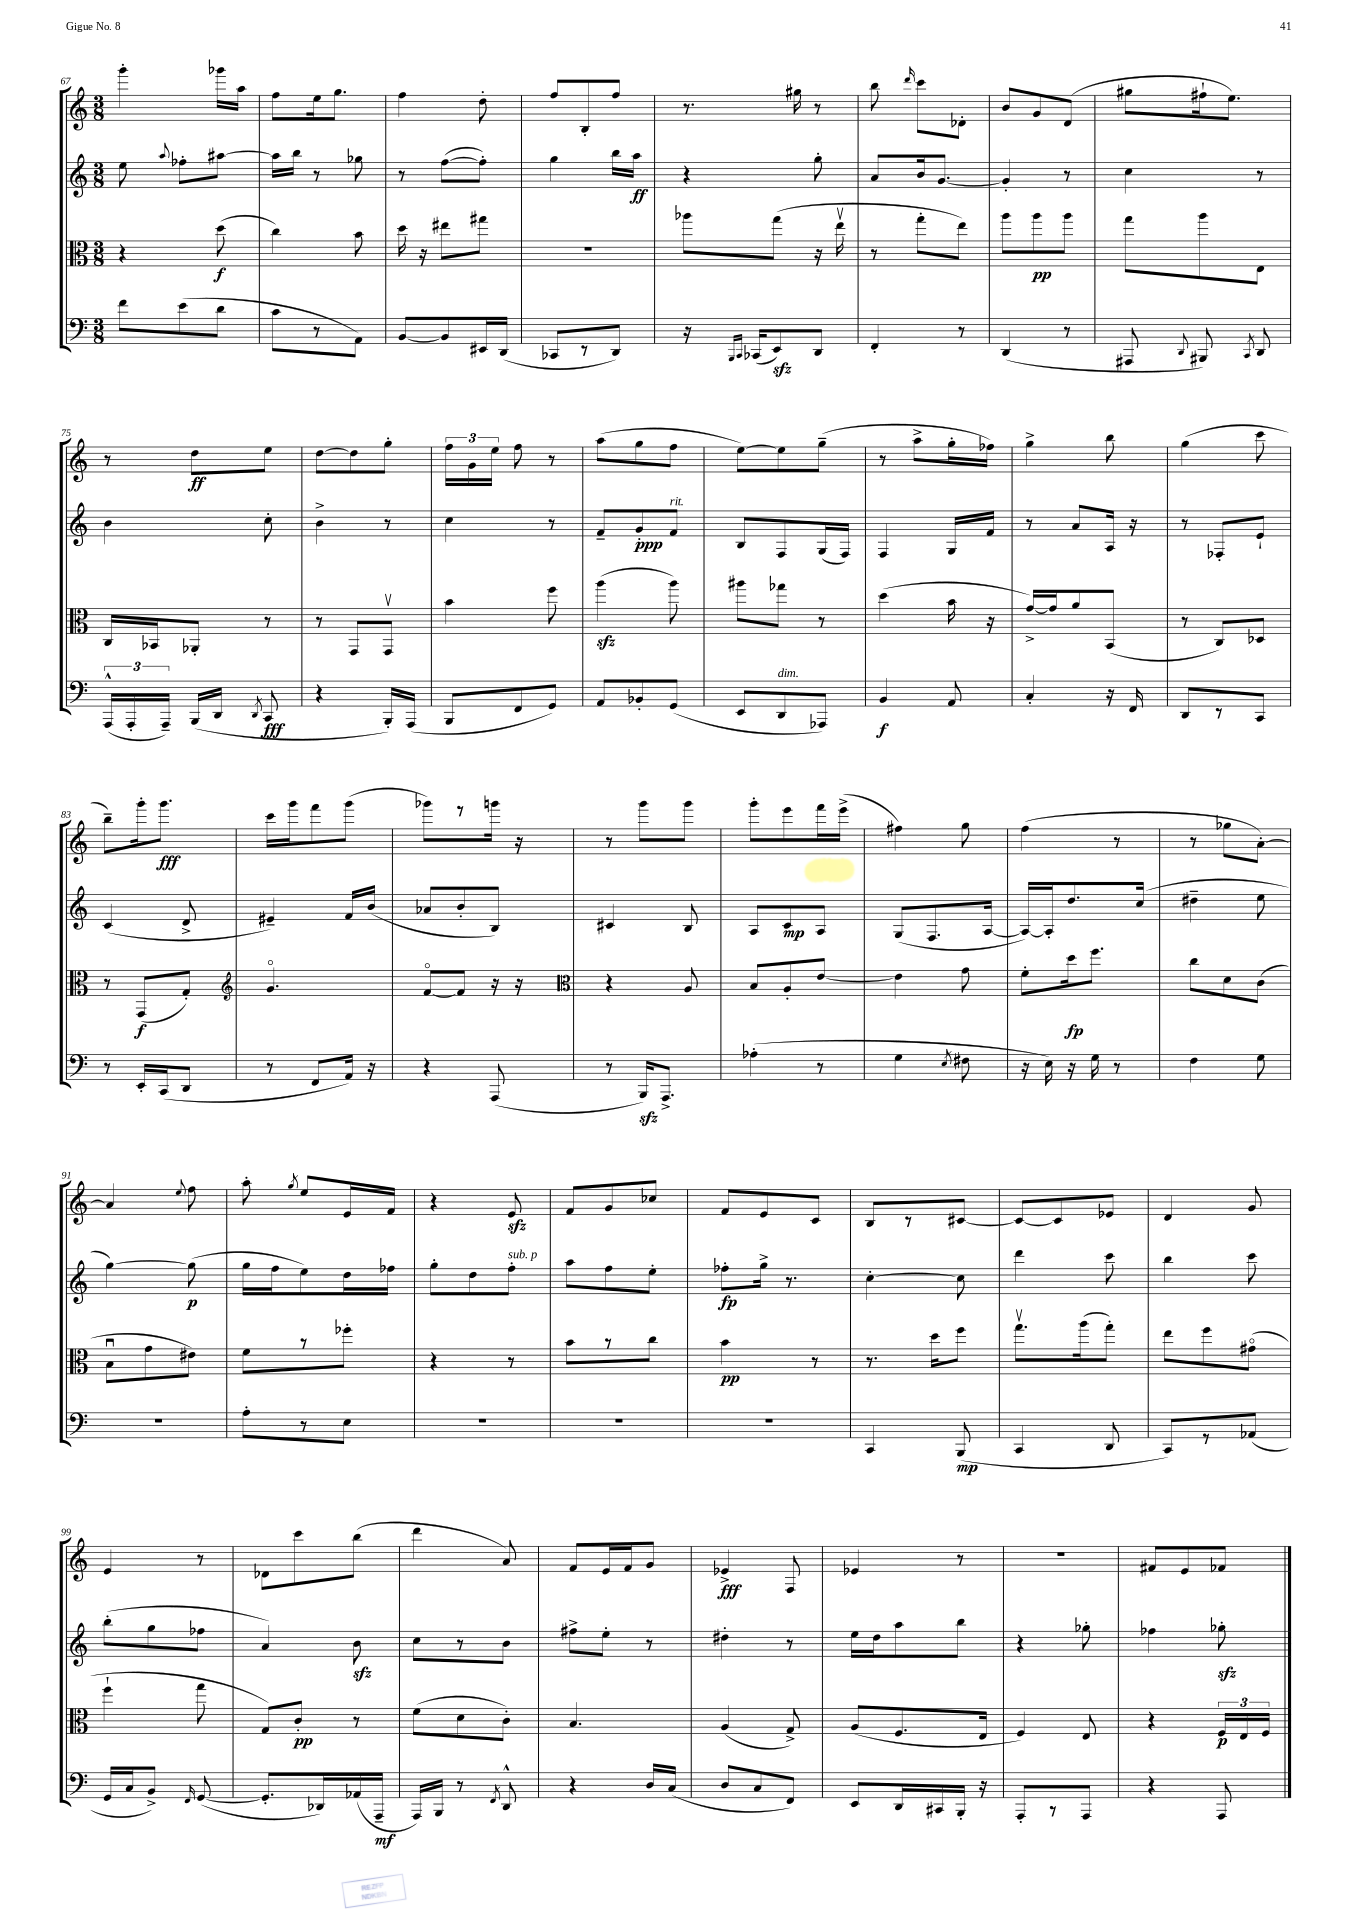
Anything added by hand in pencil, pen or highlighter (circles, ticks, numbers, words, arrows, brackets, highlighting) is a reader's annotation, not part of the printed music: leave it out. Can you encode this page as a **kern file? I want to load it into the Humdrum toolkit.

**kern	**dynam	**kern	**dynam	**kern	**dynam	**kern	**dynam
*part4	*part4	*part3	*part3	*part2	*part2	*part1	*part1
*staff4	*staff4	*staff3	*staff3	*staff2	*staff2	*staff1	*staff1
*clefF4	*	*clefC3	*	*clefG2	*	*clefG2	*
*k[]	*	*k[]	*	*k[]	*	*k[]	*
*M3/8	*	*M3/8	*	*M3/8	*	*M3/8	*
=67	=67	=67	=67	=67	=67	=67	=67
8f\L	.	4r	.	8ee\	.	4ggg'\	.
.	.	.	.	8qqaa/	.	.	.
(8e\	.	.	.	8ff-X'\L	.	.	.
8d\J	.	(8dd\	f	[8aa#X\J	.	16ggg-X\LL	.
.	.	.	.	.	.	16aa\JJ	.
=68	=68	=68	=68	=68	=68	=68	=68
8c\L	.	4cc\)	.	16aa#\LL]	.	8ff\L	.
.	.	.	.	16bb\JJ	.	.	.
8r	.	.	.	8r	.	16ee\k	.
.	.	.	.	.	.	8.gg\J	.
8AA\J)	.	8b\	.	8gg-X\	.	.	.
=69	=69	=69	=69	=69	=69	=69	=69
[8BB/L	.	16dd\	.	8r	.	4ff\	.
.	.	16r	.	.	.	.	.
8BB/]	.	8ee#X\L	.	([8ff\L	.	.	.
16EE#X/L	.	8gg#X\J	.	8ff'\J])	.	8dd'\	.
(16DD/JJ	.	.	.	.	.	.	.
=70	=70	=70	=70	=70	=70	=70	=70
8CC-X/L	.	4.r	.	4gg\	.	8ff/L	.
8r	.	.	.	.	.	8B'/	.
8DD/J)	.	.	.	16bb\LL	.	8ff/J	.
.	.	.	.	16aa\JJ	ff	.	.
=71	=71	=71	=71	=71	=71	=71	=71
16r	.	8aa-X\L	.	4r	.	8.r	.
16qqBBB/LL	.	.	.	.	.	.	.
16qqCC/JJ	.	.	.	.	.	.	.
(16CC-X/KL	.	.	.	.	.	.	.
8EEzz/)	.	(8gg\J	.	.	.	.	.
.	.	.	.	.	.	16gg#X\	.
8DD/J	.	16r	.	8gg'\	.	8r	.
.	.	16eev\	.	.	.	.	.
=72	=72	=72	=72	=72	=72	=72	=72
4FF'/	.	8r	.	8a/L	.	8bb\	.
.	.	.	.	.	.	16qqddd/	.
.	.	8gg'\L	.	16b/k	.	8ccc\L	.
.	.	.	.	[8.g/J	.	.	.
8r	.	8ee\J)	.	.	.	8d-X'\J	.
=73	=73	=73	=73	=73	=73	=73	=73
(4DD/	.	8aa\L	.	4g'/]	.	8b/L	.
.	.	8aa\	pp	.	.	8g/	.
8r	.	8aa\J	.	8r	.	(8d/J	.
=74	=74	=74	=74	=74	=74	=74	=74
8AAA#X/	.	8gg\L	.	4cc\	.	8gg#X\L	.
8qqDD/	.	.	.	.	.	.	.
8BBB#X/)	.	8aa\	.	.	.	16ff#X`\k	.
.	.	.	.	.	.	8.ee\J)	.
8qCC/	.	.	.	.	.	.	.
8DD/	.	8E\J	.	8r	.	.	.
!!LO:LB:g=z
=75	=75	=75	=75	=75	=75	=75	=75
(24AAA^^/LL	.	16C/LL	.	4b\	.	8r	.
24AAA'/	.	.	.	.	.	.	.
.	.	16BB-X/J	.	.	.	.	.
24AAA~/JJ)	.	.	.	.	.	.	.
(16BBB/LL	.	8AA-X'/J	.	.	.	8dd\L	ff
16DD/JJ	.	.	.	.	.	.	.
8qDD/	.	.	.	.	.	.	.
8CC/	fff	8r	.	8cc'\	.	8ee\J	.
=76	=76	=76	=76	=76	=76	=76	=76
4r	.	8r	.	4b^\	.	[8dd\L	.
.	.	8GG/L	.	.	.	8dd\]	.
16BBB'/LL)	.	8GGv/J	.	8r	.	8gg'\J	.
(16AAA/JJ	.	.	.	.	.	.	.
=77	=77	=77	=77	=77	=77	=77	=77
8BBB/L	.	4b\	.	4cc\	.	24ff\LL	.
.	.	.	.	.	.	24g\	.
.	.	.	.	.	.	24ee\JJ	.
8FF/	.	.	.	.	.	8ff\	.
8GG/J)	.	8ff\	.	8r	.	8r	.
=78	=78	=78	=78	=78	=78	=78	=78
8AA/L	.	(4aazz\	.	8f~/L	.	(8aa\L	.
8BB-X'/	.	.	.	8g'/	ppp	8gg\	.
!	!	!	!	!LO:TX:a:i:t=rit.	!	!	!
(8GG/J	.	8aa\)	.	8f/J	.	8ff\J	.
=79	=79	=79	=79	=79	=79	=79	=79
8EE/L	.	8aa#X\L	.	8B/L	.	[8ee\L)	.
!LO:TX:a:i:t=dim.	!	!	!	!	!	!	!
8DD/	.	8gg-X\J	.	8F/	.	8ee\]	.
8AAA-X/J)	.	8r	.	(16G/L	.	(8gg~\J	.
.	.	.	.	16F/JJ)	.	.	.
=80	=80	=80	=80	=80	=80	=80	=80
4BB/	f	(4dd\	.	4F/	.	8r	.
.	.	.	.	.	.	8aa^\L	.
8AA/	.	16b\	.	16G/LL	.	16gg'\L	.
.	.	16r	.	16f/JJ	.	16ff-X\JJ)	.
=81	=81	=81	=81	=81	=81	=81	=81
4C'/	.	[16g^/LL)	.	8r	.	4gg^\	.
.	.	16g/J]	.	.	.	.	.
.	.	8a/	.	8a/L	.	.	.
16r	.	(8BB/J	.	16A/Jk	.	8bb\	.
16FF/	.	.	.	16r	.	.	.
=82	=82	=82	=82	=82	=82	=82	=82
8DD/L	.	8r	.	8r	.	(4gg\	.
8r	.	8C/L)	.	8F-X'/L	.	.	.
8CC/J	.	8D-X/J	.	8e`/J	.	8ccc\	.
!!LO:LB:g=z
=83	=83	=83	=83	=83	=83	=83	=83
8r	.	8r	.	(4c/	.	8bb~\L)	.
16EE'/LL	.	(8GG/L	f	.	.	16ggg'\k	.
(16CC/J	.	.	.	.	.	8.ggg\J	fff
8DD/J	.	8G'/J)	.	8d^/	.	.	.
=84	=84	=84	=84	=84	=84	=84	=84
*	*	*clefG2	*	*	*	*	*
8r	.	4.g/	.	4e#X~/)	.	16ccc\LL	.
.	.	.	.	.	.	16ggg\J	.
8FF/L	.	.	.	.	.	8fff\	.
16AA/Jk)	.	.	.	16f/LL	.	(8ggg\J	.
16r	.	.	.	(16b/JJ	.	.	.
=85	=85	=85	=85	=85	=85	=85	=85
4r	.	[8f/L	.	8a-X/L	.	8ggg-X\L)	.
.	.	8f/J]	.	8b'/	.	8r	.
(8AAA/	.	16r	.	8B/J)	.	16gggn\Jk	.
.	.	16r	.	.	.	16r	.
=86	=86	=86	=86	=86	=86	=86	=86
*	*	*clefC3	*	*	*	*	*
8r	.	4r	.	4c#X/	.	8r	.
16BBBzz/KL)	.	.	.	.	.	8ggg\L	.
8.AAA^/J	.	.	.	.	.	.	.
.	.	8A/	.	8B/	.	8ggg\J	.
=87	=87	=87	=87	=87	=87	=87	=87
(4A-X'\	.	8B/L	.	8A/L	.	8ggg'\L	.
.	.	8A'/	.	8c/	mp	8eee\	.
8r	.	[8e/J	.	8A/J	.	16fff\L	.
.	.	.	.	.	.	(16eee^\JJ	.
=88	=88	=88	=88	=88	=88	=88	=88
4G\	.	4e\]	.	(8G/L	.	4ff#X\)	.
.	.	.	.	8.F/	.	.	.
8qE/	.	.	.	.	.	.	.
8F#X\	.	8g\	.	.	.	8gg\	.
.	.	.	.	[16A/Jk	.	.	.
=89	=89	=89	=89	=89	=89	=89	=89
16r	.	8f'\L	.	16A/LL_)	.	(4ff\	.
16E\)	.	.	.	16A'/J]	.	.	.
16r	.	16dd\k	fp	8.dd/	.	.	.
16G\	.	8.ff\J	.	.	.	.	.
8r	.	.	.	.	.	8r	.
.	.	.	.	(16cc/Jk	.	.	.
=90	=90	=90	=90	=90	=90	=90	=90
4F\	.	8cc\L	.	4dd#X~\	.	8r	.
.	.	8d\	.	.	.	8gg-X\L	.
8G\	.	(8c\J	.	8ee\	.	[8a'\J)	.
!!LO:LB:g=z
=91	=91	=91	=91	=91	=91	=91	=91
4.r	.	8Bu\L	.	[4gg\)	.	4a/]	.
.	.	8g\	.	.	.	.	.
.	.	.	.	.	.	8qqee/	.
.	.	8e#X\J)	.	(8gg\]	p	8ff\	.
=92	=92	=92	=92	=92	=92	=92	=92
8A'\L	.	8f\L	.	16gg\LL	.	8aa'\	.
.	.	.	.	16ff\J	.	.	.
.	.	.	.	.	.	8qgg/	.
8r	.	8r	.	8ee\)	.	8ee/L	.
8E\J	.	8ff-X'\J	.	16dd\L	.	16e/L	.
.	.	.	.	16ff-X\JJ	.	16f/JJ	.
=93	=93	=93	=93	=93	=93	=93	=93
4.r	.	4r	.	8gg'\L	.	4r	.
.	.	.	.	8dd\	.	.	.
!	!	!	!	!LO:TX:a:i:t=sub. p	!	!	!
.	.	8r	.	8ff'\J	.	8ezz/	.
=94	=94	=94	=94	=94	=94	=94	=94
4.r	.	8b\L	.	8aa\L	.	8f/L	.
.	.	8r	.	8ff\	.	8g/	.
.	.	8cc\J	.	8ee'\J	.	8cc-X/J	.
=95	=95	=95	=95	=95	=95	=95	=95
4.r	.	4b\	pp	8ff-X'\L	fp	8f/L	.
.	.	.	.	16gg^\Jk	.	8e/	.
.	.	.	.	8.r	.	.	.
.	.	8r	.	.	.	8c/J	.
=96	=96	=96	=96	=96	=96	=96	=96
4CC/	.	8.r	.	[4cc'\	.	8B/L	.
.	.	.	.	.	.	8r	.
.	.	16dd\KL	.	.	.	.	.
(8BBB/	mp	8ff\J	.	8cc\]	.	[8c#X/J	.
=97	=97	=97	=97	=97	=97	=97	=97
4CC/	.	8.ggv\L	.	4ddd\	.	8c#/L_	.
.	.	.	.	.	.	8c#/]	.
.	.	(16aa\k	.	.	.	.	.
8DD/	.	8gg'\J)	.	8ccc\	.	8e-X/J	.
=98	=98	=98	=98	=98	=98	=98	=98
8CC/L)	.	8ee\L	.	4bb\	.	4d/	.
8r	.	8ff\	.	.	.	.	.
(8AA-X/J	.	(8g#X\J	.	8ccc\	.	8g/	.
!!LO:LB:g=z
=99	=99	=99	=99	=99	=99	=99	=99
16GG/LL	.	4ff`\	.	(8bb'\L	.	4e/	.
16C/J	.	.	.	.	.	.	.
8BB^/J)	.	.	.	8gg\	.	.	.
16qqFF/	.	.	.	.	.	.	.
([8GG/	.	8gg\	.	8ff-X\J	.	8r	.
=100	=100	=100	=100	=100	=100	=100	=100
8.GG'/L]	.	8G/L)	.	4a/)	.	8d-X\L	.
.	.	8c'/J	pp	.	.	8ccc\	.
16DD-X/L)	.	.	.	.	.	.	.
(16AA-X/	.	8r	.	8bzz\	.	(8bb\J	.
16AAA~/JJ	mf	.	.	.	.	.	.
=101	=101	=101	=101	=101	=101	=101	=101
16AAA/LL)	.	(8f\L	.	8cc\L	.	4ddd\	.
16BBB/JJ	.	.	.	.	.	.	.
8r	.	8d\	.	8r	.	.	.
8qFF/	.	.	.	.	.	.	.
8DD^^/	.	8c'\J)	.	8b\J	.	8a/)	.
=102	=102	=102	=102	=102	=102	=102	=102
4r	.	4.B/	.	8ff#X^\L	.	8f/L	.
.	.	.	.	8ee'\J	.	16e/L	.
.	.	.	.	.	.	16f/J	.
16D/LL	.	.	.	8r	.	8g/J	.
(16C/JJ	.	.	.	.	.	.	.
=103	=103	=103	=103	=103	=103	=103	=103
8D/L	.	(4A/	.	4dd#X'\	.	4e-X^/	fff
8C/	.	.	.	.	.	.	.
8FF/J)	.	8G^/)	.	8r	.	8F/	.
=104	=104	=104	=104	=104	=104	=104	=104
8EE/L	.	(8A/L	.	16ee\LL	.	4e-X/	.
.	.	.	.	16dd\J	.	.	.
16DD/L	.	8.F/	.	8aa\	.	.	.
16CC#X/	.	.	.	.	.	.	.
16BBB'/JJ	.	.	.	8bb\J	.	8r	.
16r	.	16E/Jk	.	.	.	.	.
=105	=105	=105	=105	=105	=105	=105	=105
8AAA'/L	.	4F/)	.	4r	.	4.r	.
8r	.	.	.	.	.	.	.
8AAA/J	.	8E/	.	8gg-X'\	.	.	.
=106	=106	=106	=106	=106	=106	=106	=106
4r	.	4r	.	4ff-X\	.	8f#X/L	.
.	.	.	.	.	.	8e/	.
8AAA/	.	24F/LL	p	8gg-Xzz'\	.	8f-X/J	.
.	.	24E/	.	.	.	.	.
.	.	24F/JJ	.	.	.	.	.
==	==	==	==	==	==	==	==
*-	*-	*-	*-	*-	*-	*-	*-
